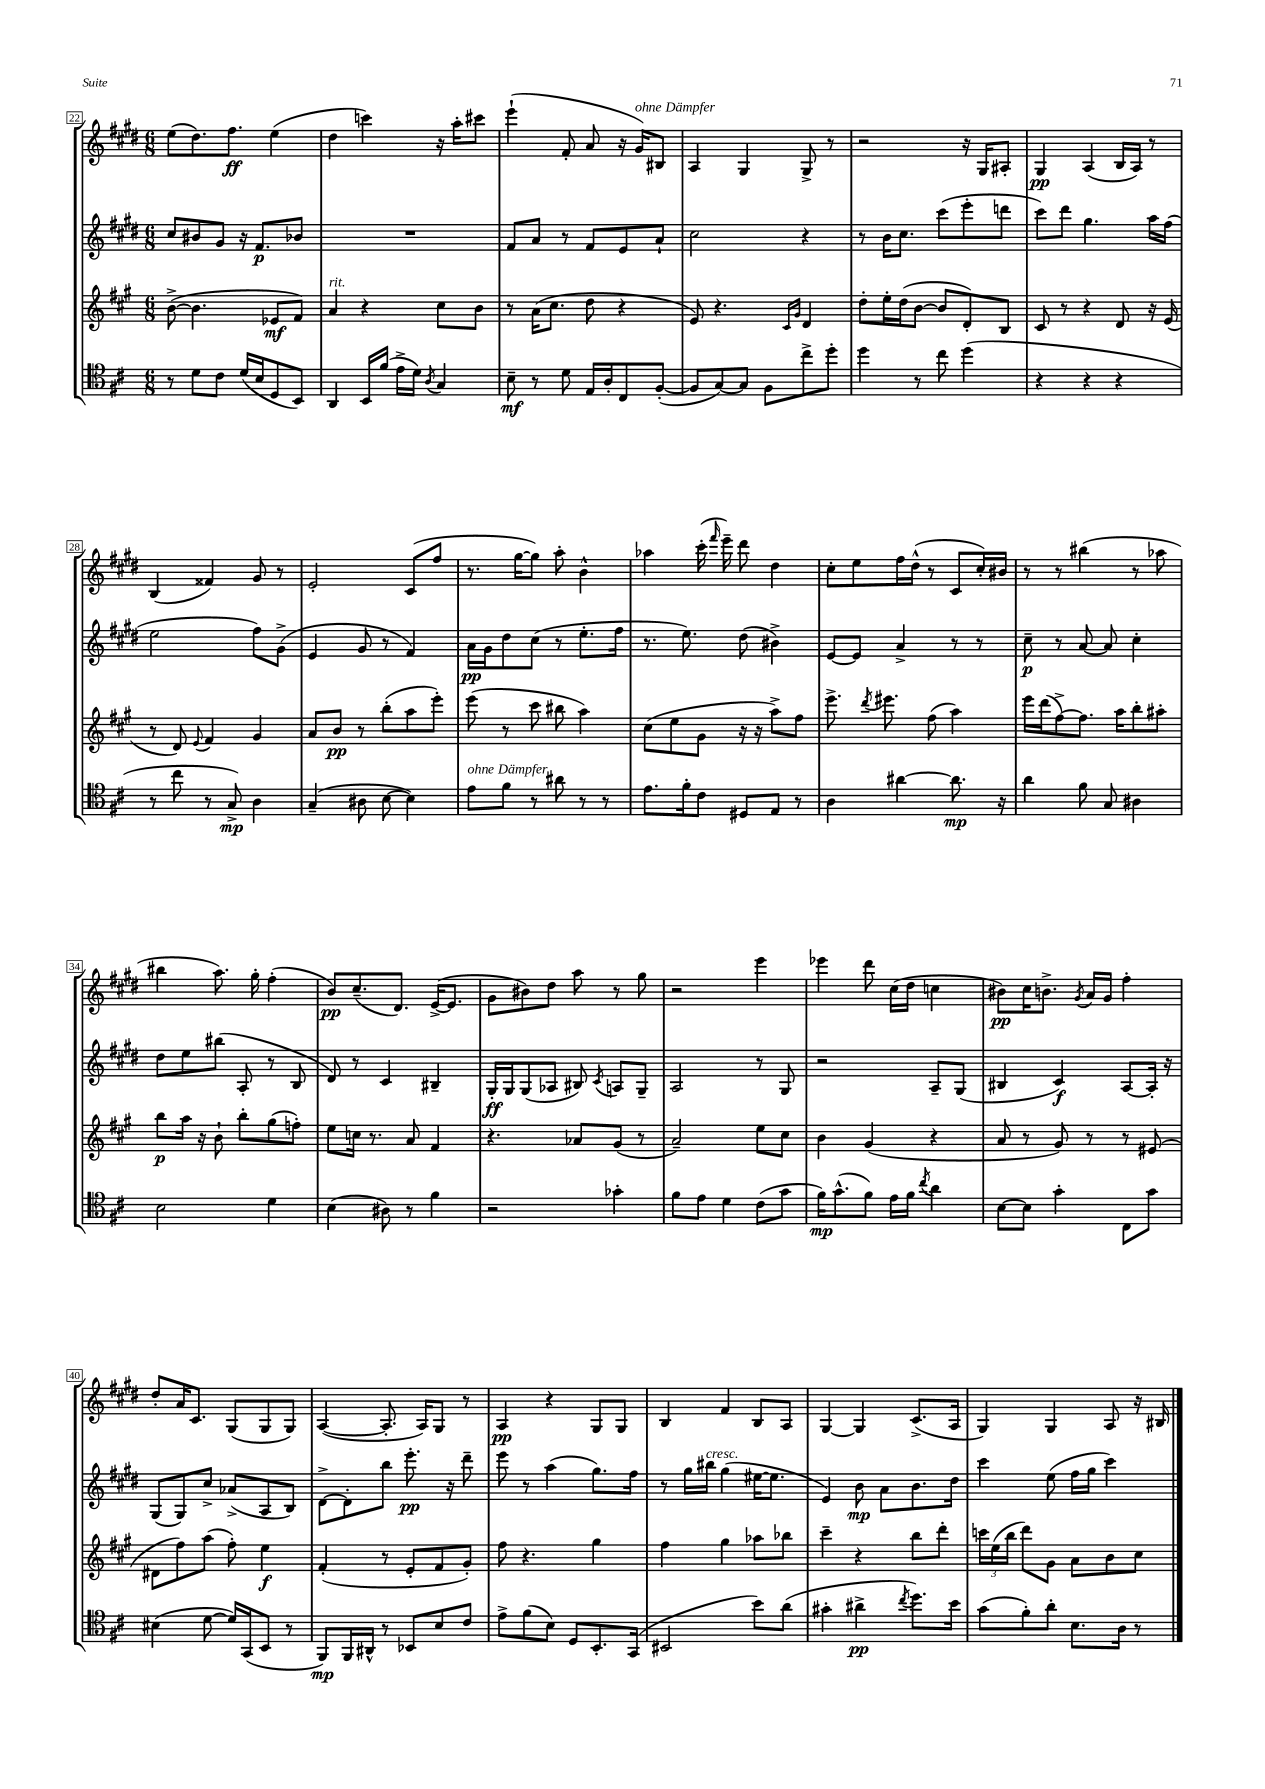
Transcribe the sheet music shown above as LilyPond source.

<<
\new StaffGroup <<
\new Staff = "s0" {
    \clef treble \key e \major \numericTimeSignature \time 6/8
    \autoBeamOff e''8[( dis''8.) fis''8.]\ff e''4( |
    dis''4 c'''4) r16 a''16[-. cis'''8] |
    e'''4-!( fis'8-. a'8 r16 gis'16[^\markup { \italic "ohne Dämpfer" }) bis8] |
    a4 gis4 gis8-> r8 |
    r2 r16 gis16[ ais8]-. |
    gis4\pp a4( b16[ a16]) r8 |
    b4( fisis'4) gis'8 r8 |
    e'2-. cis'8[( fis''8] |
    r8. gis''16[~ gis''8]) a''8-. b'4-^ |
    aes''4 cis'''16-.( \grace { fis'''16 } e'''16--) dis'''8 dis''4 |
    cis''8[-. e''8 fis''16 dis''16]-^( r8 cis'8[ cis''16-.) bis'16] |
    r8 r8 bis''4( r8 aes''8 |
    bis''4 a''8.) gis''16-. fis''4-.( |
    b'8[\pp) cis''8.--( dis'8.]) e'16[~->( e'8.] |
    gis'8[ bis'8) dis''8] a''8 r8 gis''8 |
    r2 e'''4 |
    ees'''4 dis'''8 cis''16[( dis''16] c''4 |
    bis'8[\pp) cis''16 b'8.]-> \acciaccatura { gis'8 } a'16[ gis'16] fis''4-. |
    dis''8[-. a'16 cis'8.] gis8[( gis8 gis8]) |
    a4~( a8.-. a16[) gis8] r8 |
    a4\pp r4 gis8[ gis8] |
    b4 fis'4 b8[ a8] |
    gis4~ gis4 cis'8.[->( a16] |
    gis4) gis4 a8 r16 bis16 \bar "|." |
}
\new Staff = "s1" {
    \clef treble \key e \major \numericTimeSignature \time 6/8
    \autoBeamOff cis''8[ bis'8 gis'8] r16 fis'8.[\p bes'8] |
    R2. |
    fis'8[ a'8] r8 fis'8[ e'8 a'8]-! |
    cis''2 r4 |
    r8 b'16[ cis''8.] cis'''8[( e'''8-. d'''8] |
    cis'''8[) dis'''8] gis''4. a''16[ fis''16]( |
    e''2 fis''8[) gis'8]->( |
    e'4 gis'8 r8 fis'4) |
    a'16[\pp gis'16 dis''8 cis''8]( r8 e''8.[-. fis''16] |
    r8. e''8.) dis''8( bis'4->) |
    e'8[~ e'8] a'4-> r8 r8 |
    cis''8--\p r8 a'8~ a'8 cis''4-. |
    dis''8[ e''8 bis''8]( a8-. r8 b8 |
    dis'8) r8 cis'4 bis4-- |
    gis16[-.\ff gis16 gis8( aes8] bis8) \acciaccatura { cis'8 } a8[ gis8]-- |
    a2 r8 gis8 |
    r2 a8[-- gis8]( |
    bis4 cis'4\f) a8[~ a16]-. r16 |
    gis8[( gis8) cis''8]-> aes'8[->( a8 b8]) |
    dis'8[~-> dis'8-. b''8] e'''8.-.\pp r16 dis'''8-- |
    e'''8 r8 a''4( gis''8.[) fis''16] |
    r8 gis''16[ bis''16]^\markup { \italic "cresc." } gis''4( eis''16[~ eis''8.] |
    e'4) b'8\mp a'8[ b'8. dis''16] |
    cis'''4 e''8( fis''16[ gis''16] cis'''4) \bar "|." |
}
\new Staff = "s2" {
    \clef treble \key a \major \numericTimeSignature \time 6/8
    \autoBeamOff b'8~->( b'4. ees'8[\mf fis'8]) |
    a'4^\markup { \italic "rit." } r4 cis''8[ b'8] |
    r8 a'16[( cis''8.] d''8 r4 |
    e'8) r4. \grace { cis'16[ gis'16] } d'4 |
    d''8[-. e''16-. d''16( b'8]~ b'8[ d'8-.) b8] |
    cis'8 r8 r4 d'8 r16 e'16( |
    r8 d'8) \appoggiatura { e'8 } fis'4 gis'4 |
    a'8[ b'8]\pp r8 b''8[-.( a''8 e'''8]-.) |
    e'''8( r8 cis'''8 bis''8 a''4) |
    cis''8[( e''8 gis'8] r16 r16 a''8[->) fis''8] |
    e'''8.-> \acciaccatura { d'''8 } eis'''8. fis''8( a''4) |
    e'''16[ d'''16( fis''8~->) fis''8.] a''16[ b''8-. ais''8]-. |
    b''8[\p a''16] r16 b'8-! b''8[-. gis''8( f''8]-.) |
    e''8[ c''16] r8. a'8 fis'4 |
    r4. aes'8[ gis'8]( r8 |
    a'2--) e''8[ cis''8] |
    b'4 gis'4( r4 |
    a'8 r8 gis'8) r8 r8 eis'8( |
    dis'8[ fis''8) a''8]( fis''8-.) e''4\f |
    fis'4-.( r8 e'8[-. fis'8 gis'8]-.) |
    fis''8 r4. gis''4 |
    fis''4 gis''4 aes''8[ bes''8] |
    cis'''4-- r4 b''8[ d'''8]-. |
    \tuplet 3/2 { c'''16[ e''16( b''16] } d'''8[) gis'8] a'8[ b'8 cis''8] \bar "|." |
}
\new Staff = "s3" {
    \clef tenor \key d \major \numericTimeSignature \time 6/8
    \autoBeamOff r8 d'8[ cis'8] d'16[( b16 d8 b,8]) |
    a,4 b,16[ fis'16]( e'16[-> d'16]) \acciaccatura { a8 } g4 |
    b8--\mf r8 d'8 e16[ a16-. cis8 fis8]~-.( |
    fis8[ g8~) g8] fis8[ cis''8-> d''8]-. |
    d''4 r8 cis''8 d''4( |
    r4 r4 r4 |
    r8 cis''8 r8 g8->\mp) a4 |
    g4--( ais8 b8~ b4) |
    e'8[^\markup { \italic "ohne Dämpfer" } fis'8] r8 ais'8 r8 r8 |
    e'8.[ fis'16-. cis'8] dis8[ e8] r8 |
    a4 ais'4~ ais'8.\mp r16 |
    a'4 fis'8 g8 ais4 |
    b2 d'4 |
    b4( ais8) r8 fis'4 |
    r2 ges'4-. |
    fis'8[ e'8] d'4 cis'8[( g'8] |
    fis'16[\mp) g'8.-^( fis'8]) e'16[ fis'16] \acciaccatura { cis''8 } a'4 |
    b8[~ b8] g'4-. cis8[ g'8] |
    bis4( d'8~ d'16[) g,16( b,8] r8 |
    fis,8[\mp) fis,16 ais,16]-^ r8 bes,8[ b8 cis'8] |
    e'8[-> fis'8( b8]) d8[ b,8.-. g,16]( |
    bis,2 b'8[) a'8]( |
    gis'4-. ais'4->\pp \acciaccatura { cis''8 } d''8.[) b'16] |
    g'8[( fis'8-.) a'8]-. b8.[ a16] r8 \bar "|." |
}
>>
>>
\layout { \context { \Score currentBarNumber = #22 \override BarNumber.stencil = #(make-stencil-boxer 0.1 0.3 ly:text-interface::print) } }
